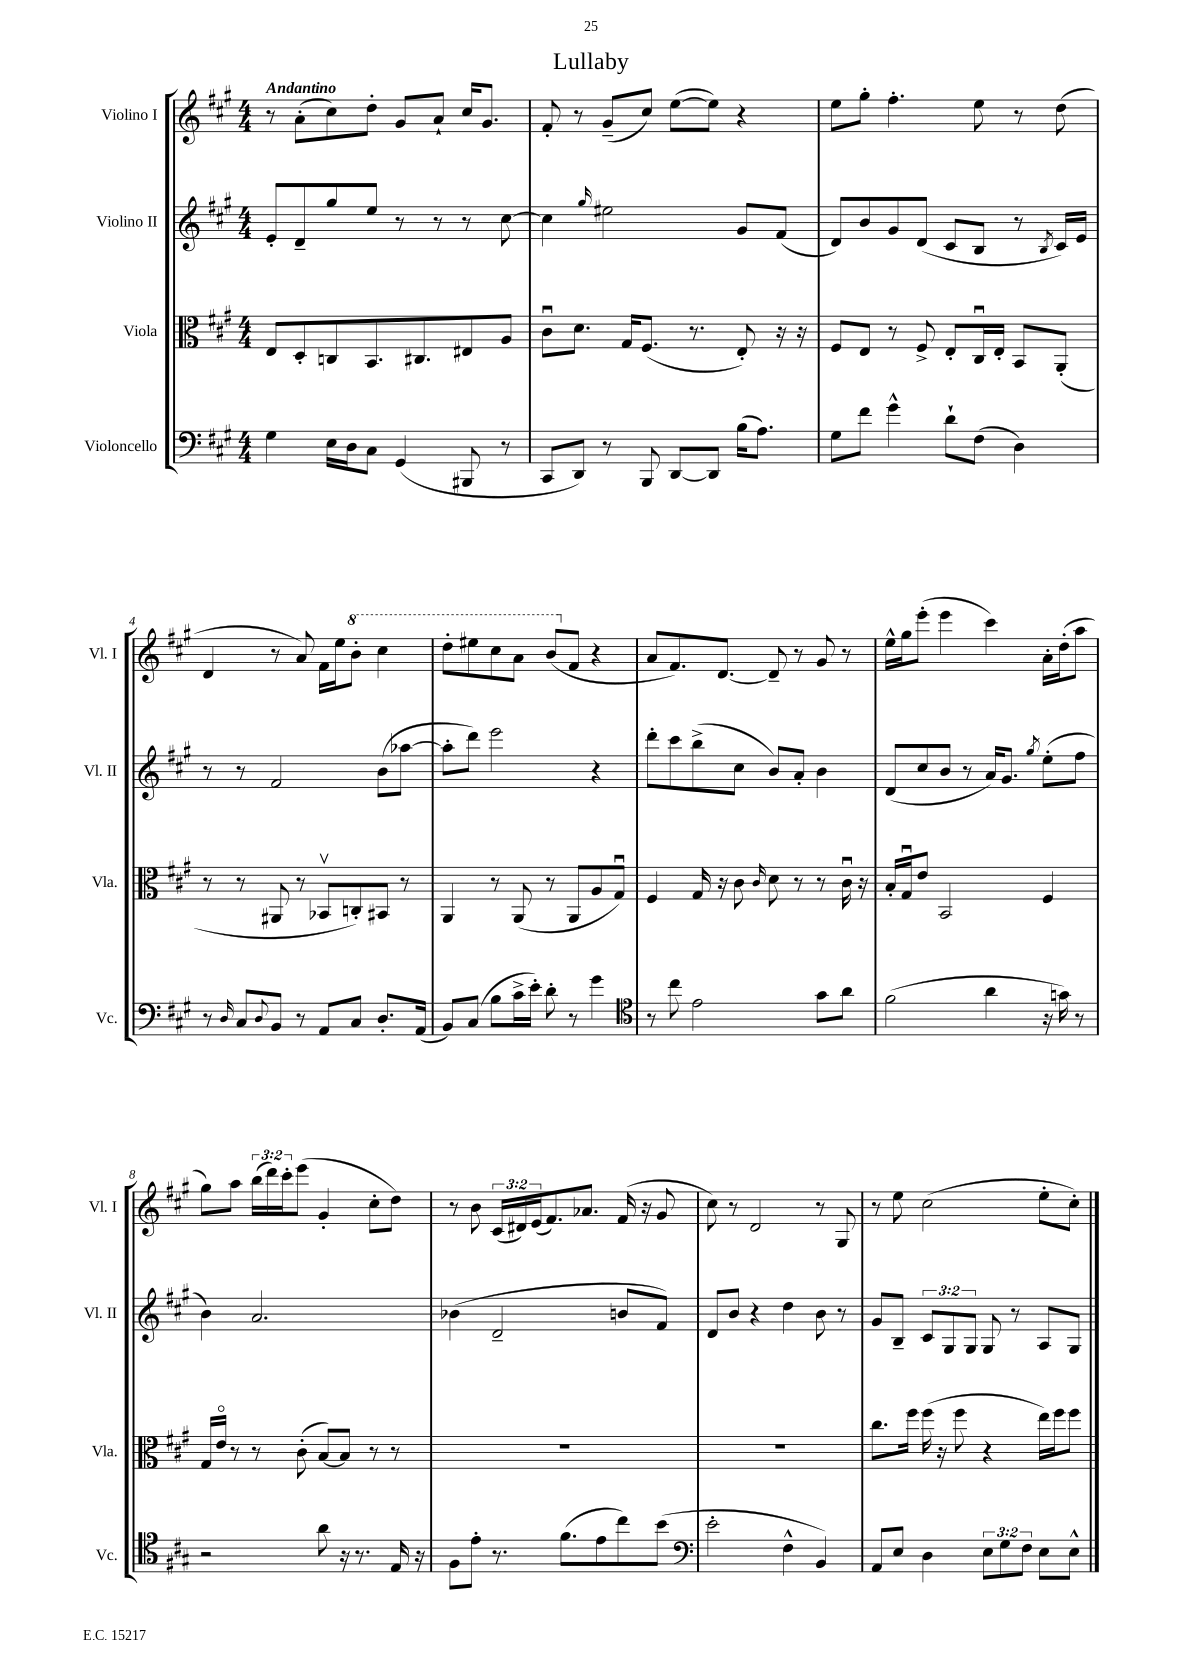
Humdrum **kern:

**kern	**kern	**kern	**kern
*staff4	*staff3	*staff2	*staff1
*clefF4	*clefC3	*clefG2	*clefG2
*k[f#c#g#]	*k[f#c#g#]	*k[f#c#g#]	*k[f#c#g#]
*M4/4	*M4/4	*M4/4	*M4/4
4G#\	8E/L	8e'/L	8r
.	8D'/	8d~/	(8a'\L
16E\LL	8C/	8gg#/	8cc#\)
16D\J	.	.	.
8C#\J	8.BB/	8ee/J	8dd'\J
(4GG#/	.	8r	8g#/L
.	8.C#/	.	.
.	.	8r	8a`/J
8BBB#/	8E#/	8r	16cc#/LK
.	.	.	8.g#/J
8r	8A/J	[8cc#\	.
=	=	=	=
8CC#/L	8c#u\L	4cc#\]	8f#'/
8DD/J)	8.d\J	.	8r
.	.	16qqgg#/	.
8r	.	2ee#\	(8g#~/L
.	16G#/LK	.	.
8BBB/	(8.F#/J	.	8cc#/J)
[8DD/L	.	.	([8ee\L
.	8.r	.	.
8DD/]J	.	.	8ee\]J)
(16B\LK	8E'/)	8g#/L	4r
8.A\J)	.	.	.
.	16r	(8f#/J	.
.	16r	.	.
=	=	=	=
8G#\L	8F#/L	8d/L)	8ee\L
8f#\J	8E/J	8b/	8gg#'\J
4g#^^\	8r	8g#/	4.ff#'\
.	8F#^/	(8d/J	.
8d`\L	8E'/L	8c#/L	.
(8F#\J	16C#u/L	8B/J	8ee\
.	16E'/JJ	.	.
4D\)	8BB/L	8r	8r
.	.	8qB/	.
.	(8AA'/J	16c#/LL)	(8dd\
.	.	16e/JJ	.
=	=	=	=
8r	8r	8r	4d/
16qqD/	.	.	.
8C#/L	8r	8r	.
8qqD/	.	.	.
8BB/J	8AA#/	2f#/	8r
8r	8r	.	8a/)
8AA/L	8BB-v/L	.	16f#\LL
.	.	.	16ee\J
8C#/J	8C'/)	.	8bb'\J
8.D'/L	8BB#/J	(8b\L	4ccc#\
.	8r	[8aa-\J	.
(16AA/Jk	.	.	.
=	=	=	=
8BB/L)	4AA/	8aa-'\]L	8ddd'\L
(8C#/J	.	8ddd\J)	8eee#\
8B\L	8r	2eee\	8ccc#\
16c#^\L	(8AA/	.	8aa\J
16e'\JJ)	.	.	.
8d'\	8r	.	(8bb/L
8r	8AA/L	.	8f#/J
4g#\	8A/	4r	4r
.	8G#u/J)	.	.
=	=	=	=
*clefC4	*	*	*
8r	4F#/	8ddd'\L	8a/L
8cc#\	.	8ccc#\	8.f#/)
2e\	16G#/	(8bb^\	.
.	16r	.	[8.d/J
.	8c#\	8cc#\J	.
.	16qqc#/	.	.
.	8d\	8b/L)	8d~/]
.	8r	8a'/J	8r
8g#\L	8r	4b\	8g#/
8a\J	16c#u\	.	8r
.	16r	.	.
=	=	=	=
(2f#\	16B'/LL	(8d/L	16ee^^\LL
.	16G#u/J	.	16gg#\J
.	8e/J	8cc#/	(8eee'\J
.	2BB/	8b/J	4eee\
.	.	8r	.
4a\	.	16a/LK)	4ccc#\)
.	.	8.g#/J	.
.	.	8qgg#/	.
16r	4F#/	(8ee'\L	16a'\LL
16g\)	.	.	(16dd'\J
8r	.	8ff#\J	8aa\J
=	=	=	=
2r	16G#/LL	4b\)	8gg#\L)
.	16eo/JJ	.	.
.	8r	.	8aa\J
.	8r	2.a/	(24bb\LL
.	.	.	24ddd\)
.	.	.	24ccc#'\J
.	(8c#'\	.	(8eee\J
8a\	[8B/L)	.	4g#'/
16r	8B/]J	.	.
8.r	.	.	.
.	8r	.	8cc#'\L
16E/	8r	.	8dd\J)
16r	.	.	.
=	=	=	=
8F#\L	1r	(4b-\	8r
8e'\J	.	.	8b\
8.r	.	2d~/	(24c#/LL
.	.	.	24d#/)
.	.	.	(24e/J
.	.	.	8.f#/)
(8.f#\L	.	.	.
.	.	.	8.a-/J
8e\	.	.	.
8cc#\)	.	8b/L	(16f#/
.	.	.	16r
(8b\J	.	8f#/J)	8g#/
=	=	=	=
*clefF4	*	*	*
2e'\	1r	8d/L	8cc#\)
.	.	8b/J	8r
.	.	4r	2d/
4F#^^\	.	4dd\	.
4BB/)	.	8b\	8r
.	.	8r	8G#/
=	=	=	=
8AA/L	8.cc#\L	8g#/L	8r
8E/J	.	8B~/J	8ee\
.	16ff#\Jk	.	.
4D\	(16ff#\	12c#/L	(2cc#\
.	16r	.	.
.	.	12G#/	.
.	8ff#\	.	.
.	.	12G#/J	.
12E\L	4r	8G#/	.
12G#\	.	.	.
.	.	8r	.
12F#\J	.	.	.
8E\L	16ee\LL)	8A/L	8ee'\L
.	16ff#\J	.	.
8E^^\J	8ff#\J	8G#/J	8cc#'\J)
==	==	==	==
*-	*-	*-	*-
